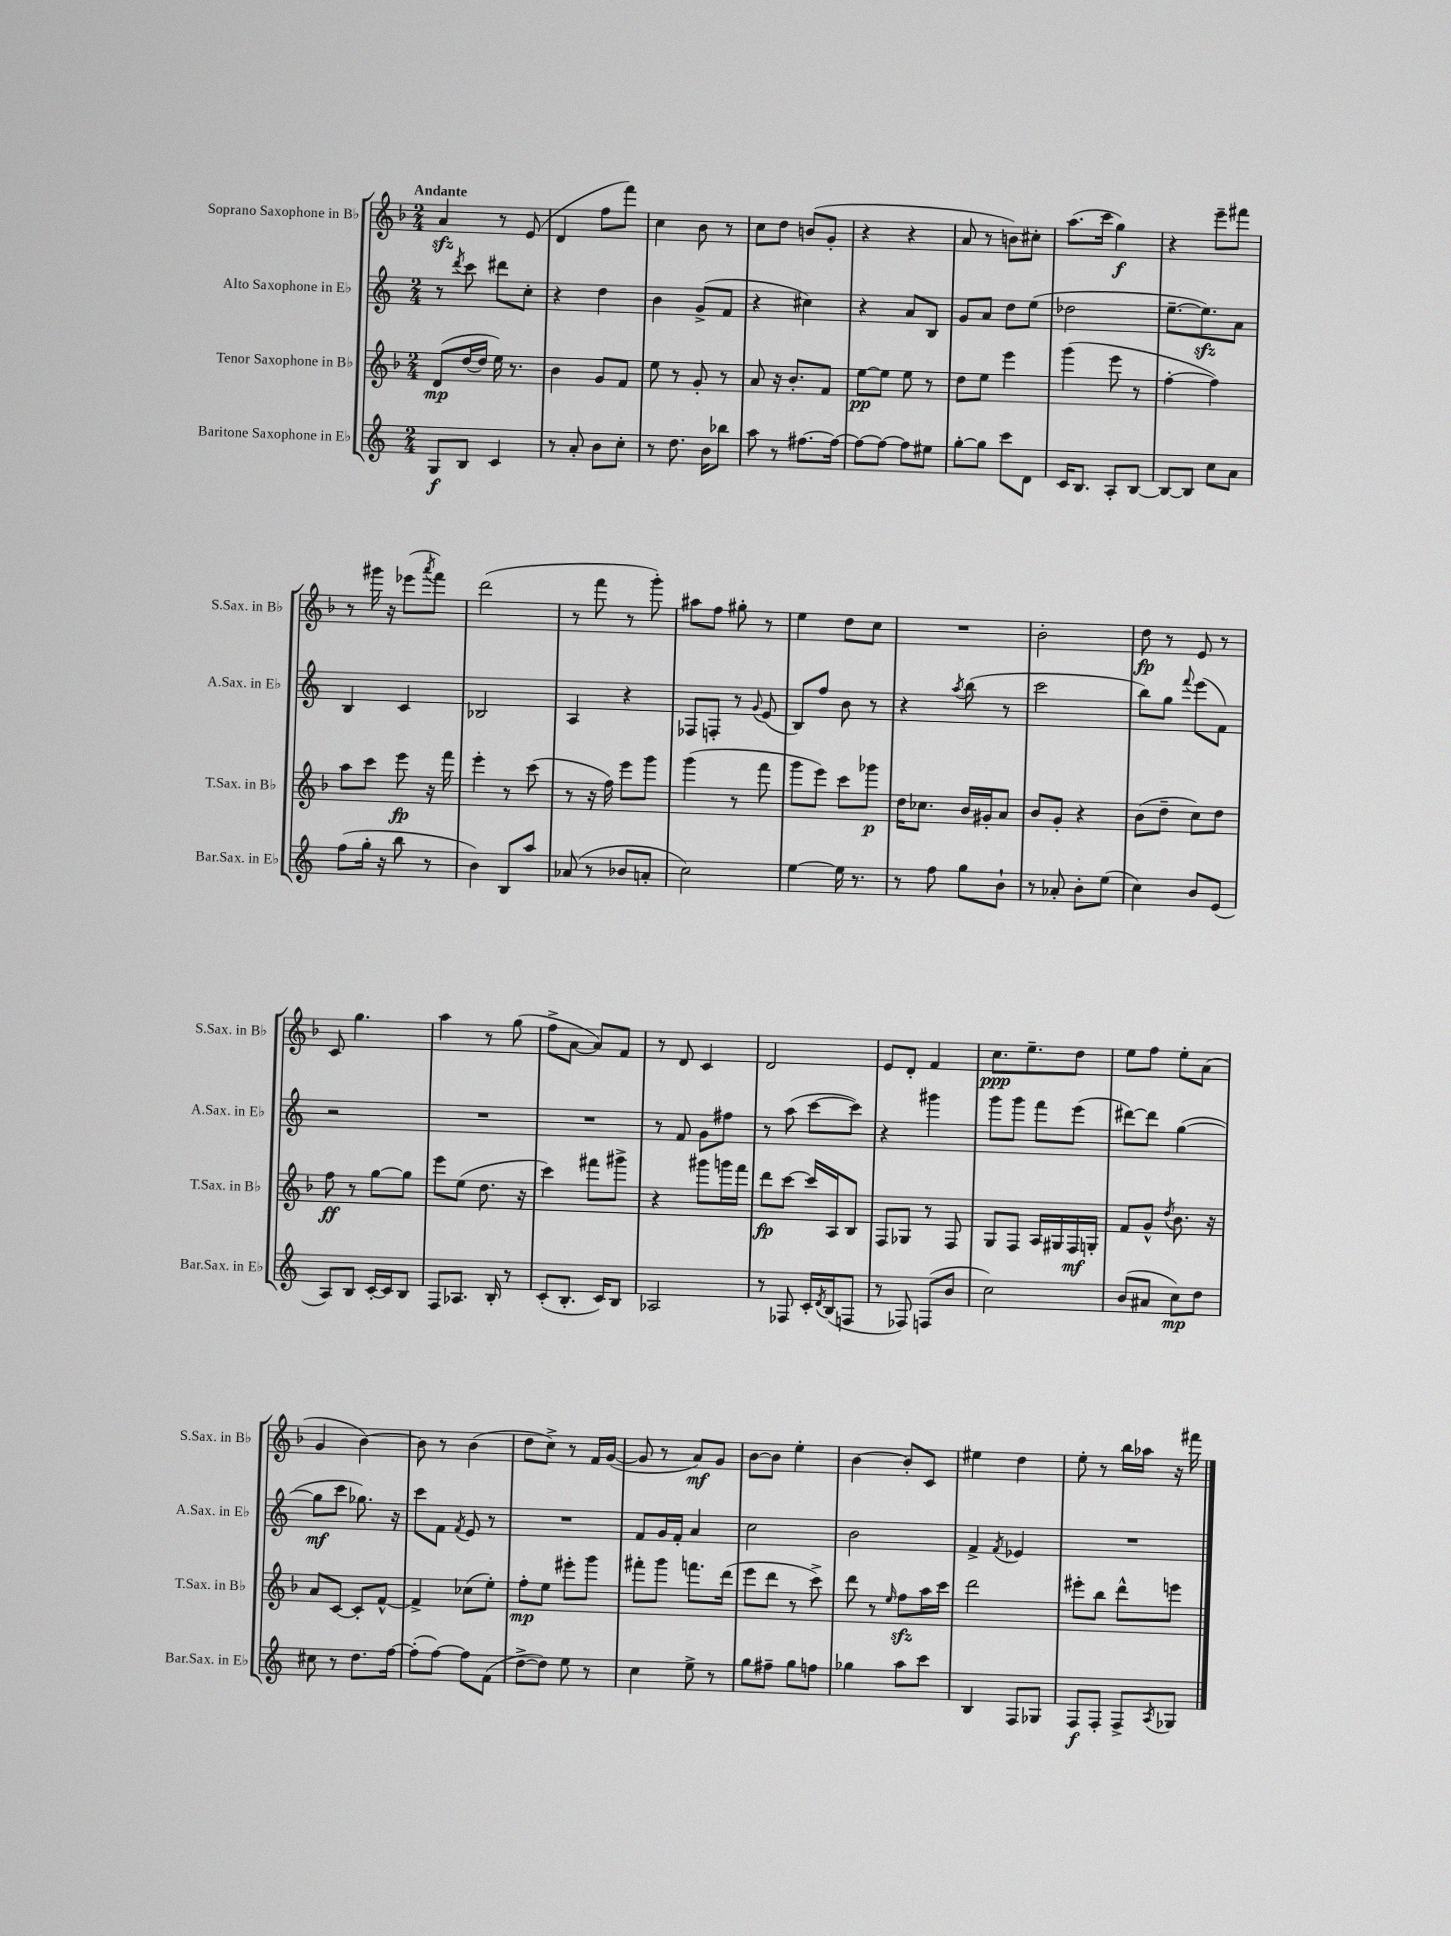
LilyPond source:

<<
\new StaffGroup <<
\new Staff = "s0" \with { instrumentName = "Soprano Saxophone in Bb" shortInstrumentName = "S.Sax. in Bb" } {
    \clef treble \key f \major \numericTimeSignature \time 2/4 \tempo "Andante"
    a'4\sfz r8 e'8( |
    d'4 f''8 f'''8) |
    c''4 bes'8 r8 |
    c''8 d''8 b'8( g'8-. |
    r4 r4 |
    a'8 r8 b'8) cis''8-. |
    a''8.( c'''16 g''4\f) |
    r4 e'''8-- fis'''8 |
    r8 gis'''16 r16 ees'''8( \acciaccatura { a'''8 } f'''8) |
    d'''2( |
    r8 f'''8 r8 g'''8-.) |
    ais''8 f''8 gis''8-. r8 |
    e''4 d''8 c''8 |
    R2 |
    bes'2-. |
    d''8\fp r8 e'8 r8 |
    c'8 g''4. |
    a''4 r8 g''8( |
    f''8-> a'8~ a'8) f'8 |
    r8 d'8 c'4 |
    d'2 |
    e'8 d'8-. f'4 |
    c''8.\ppp e''8.-- d''8 |
    e''8 f''8 e''8-. a'8( |
    g'4 bes'4~) |
    bes'8 r8 bes'4( |
    d''8 c''8->) r8 f'16 g'16~( |
    g'8 r8 a'8\mf) g'8 |
    bes'8~ bes'8 e''4-. |
    bes'4~ bes'8-. c'8 |
    eis''4 d''4 |
    e''8-. r8 bes''16 aes''16 r16 fis'''16 \bar "|." |
}
\new Staff = "s1" \with { instrumentName = "Alto Saxophone in Eb" shortInstrumentName = "A.Sax. in Eb" } {
    \clef treble \key c \major \numericTimeSignature \time 2/4
    r8 \acciaccatura { d'''8 } c'''8 dis'''8 c''8-. |
    r4 d''4 |
    b'4 g'8->( f'8 |
    r4 cis''4) |
    r4 a'8 b8 |
    g'8 a'8 d''8 e''8( |
    des''2 |
    e''8.~-- e''8.\sfz) a'8 |
    b4 c'4 |
    bes2 |
    a4 r4 |
    fes8 f8-. r8 \appoggiatura { g'8 } e'8( |
    b8) f''8 b'8 r8 |
    r4 \acciaccatura { a''8 } b''8( r8 |
    c'''2 |
    b''8) g''8 \appoggiatura { f'''8 } e'''8( f'8) |
    r2 |
    R2 |
    R2 |
    r8 f'8 g'8 fis''8 |
    r8 a''8( c'''8~ c'''8) |
    r4 gis'''4 |
    g'''8 g'''8 f'''8 e'''8( |
    dis'''8~) dis'''8 g''4~( |
    g''8\mf c'''8 ges''8.) r16 |
    c'''8 f'8 \acciaccatura { f'8 } e'8 r8 |
    R2 |
    f'8 g'16 f'16-. a'4 |
    c''2 |
    b'2 |
    f'4-> \acciaccatura { f'8 } ees'4 |
    R2 \bar "|." |
}
\new Staff = "s2" \with { instrumentName = "Tenor Saxophone in Bb" shortInstrumentName = "T.Sax. in Bb" } {
    \clef treble \key f \major \numericTimeSignature \time 2/4
    d'8\mp( d''16~ d''16 e''16) r8. |
    bes'4 g'8 f'8 |
    e''8 r8 g'8-. r8 |
    a'8 r16 bes'8.-. f'8 |
    e''8~\pp e''8 e''8 r8 |
    d''8 e''8 e'''4 |
    g'''4( e'''8 r8 |
    f''4~-. f''4) |
    a''8 c'''8 e'''8\fp r16 f'''16 |
    e'''4-. r8 c'''8( |
    r8 r16 f''16) e'''8 g'''8 |
    g'''4( r8 f'''8 |
    g'''8 e'''8) c'''8 ges'''8\p |
    d''16 ces''8. bes'16 gis'16-. a'8 |
    bes'8 g'8-. r4 |
    bes'8( d''8-- c''8) d''8 |
    f''8\ff r8 g''8~ g''8 |
    e'''8 e''8( d''8. r16 |
    c'''4) fis'''8 gis'''8-> |
    r4 gis'''8 g'''16 f'''16 |
    d'''8\fp c'''8~ c'''16 a16 bes8 |
    f8 ges8 r8 f8 |
    g8 f8 a16 gis16 f16\mf g16-. |
    f'8 g'8-^ \acciaccatura { d''8 } bes'8. r16 |
    a'8 c'8~ c'8-. f'8~-^ |
    f'4-> ces''8( e''8-.) |
    f''8-.\mp e''8 eis'''8-. g'''8 |
    fis'''8-. g'''8 f'''8. d'''16( |
    e'''8 d'''8 r8 c'''8->) |
    d'''8 r8 \grace { e''16 } f''8\sfz a''16 c'''16 |
    d'''2 |
    eis'''8-. bes''8 d'''8-^ e'''8 \bar "|." |
}
\new Staff = "s3" \with { instrumentName = "Baritone Saxophone in Eb" shortInstrumentName = "Bar.Sax. in Eb" } {
    \clef treble \key c \major \numericTimeSignature \time 2/4
    g8\f b8 c'4 |
    r8 a'8-. b'8 c''8-. |
    r8 d''8. b'16 bes''8 |
    a''8 r8 fis''8.~ fis''16~ |
    fis''8~ fis''8~ fis''8 eis''8 |
    g''8~-. g''8 c'''8 d'8 |
    c'16 b8. a8-. b8~ |
    b8~ b8 c''8 a'8 |
    f''8( g''16-. r16 b''8 r8 |
    b'4) b8 a''8 |
    aes'8( r8 bes'8 a'8-. |
    c''2) |
    e''4~ e''16 r8. |
    r8 f''8 g''8 b'8-! |
    r8 aes'8-. b'8-. e''8( |
    c''4) b'8 e'8( |
    a8) b8 c'16~-. c'16 b8 |
    f8 aes8. b16-. r8 |
    c'8-.( b8.-. c'16) b8 |
    aes2 |
    r8 fes8 c'16-. \acciaccatura { d'8 } b16( f8 |
    r8 fes8) f8( b'8 |
    c''2) |
    b'8( ais'8 c''8\mp) d''8 |
    cis''8 r8 d''8. f''16~ |
    f''8-.( f''8~) f''8 f'8( |
    d''8~-> d''8) e''8 r8 |
    c''4 e''8-> r8 |
    g''8 fis''8-- g''8 f''8 |
    ges''4 a''8 c'''8 |
    b4 f8 ges8 |
    f8\f f8-. f8-> \acciaccatura { a8 } ges8 \bar "|." |
}
>>
>>
\layout { \context { \Score \remove "Bar_number_engraver" } }
